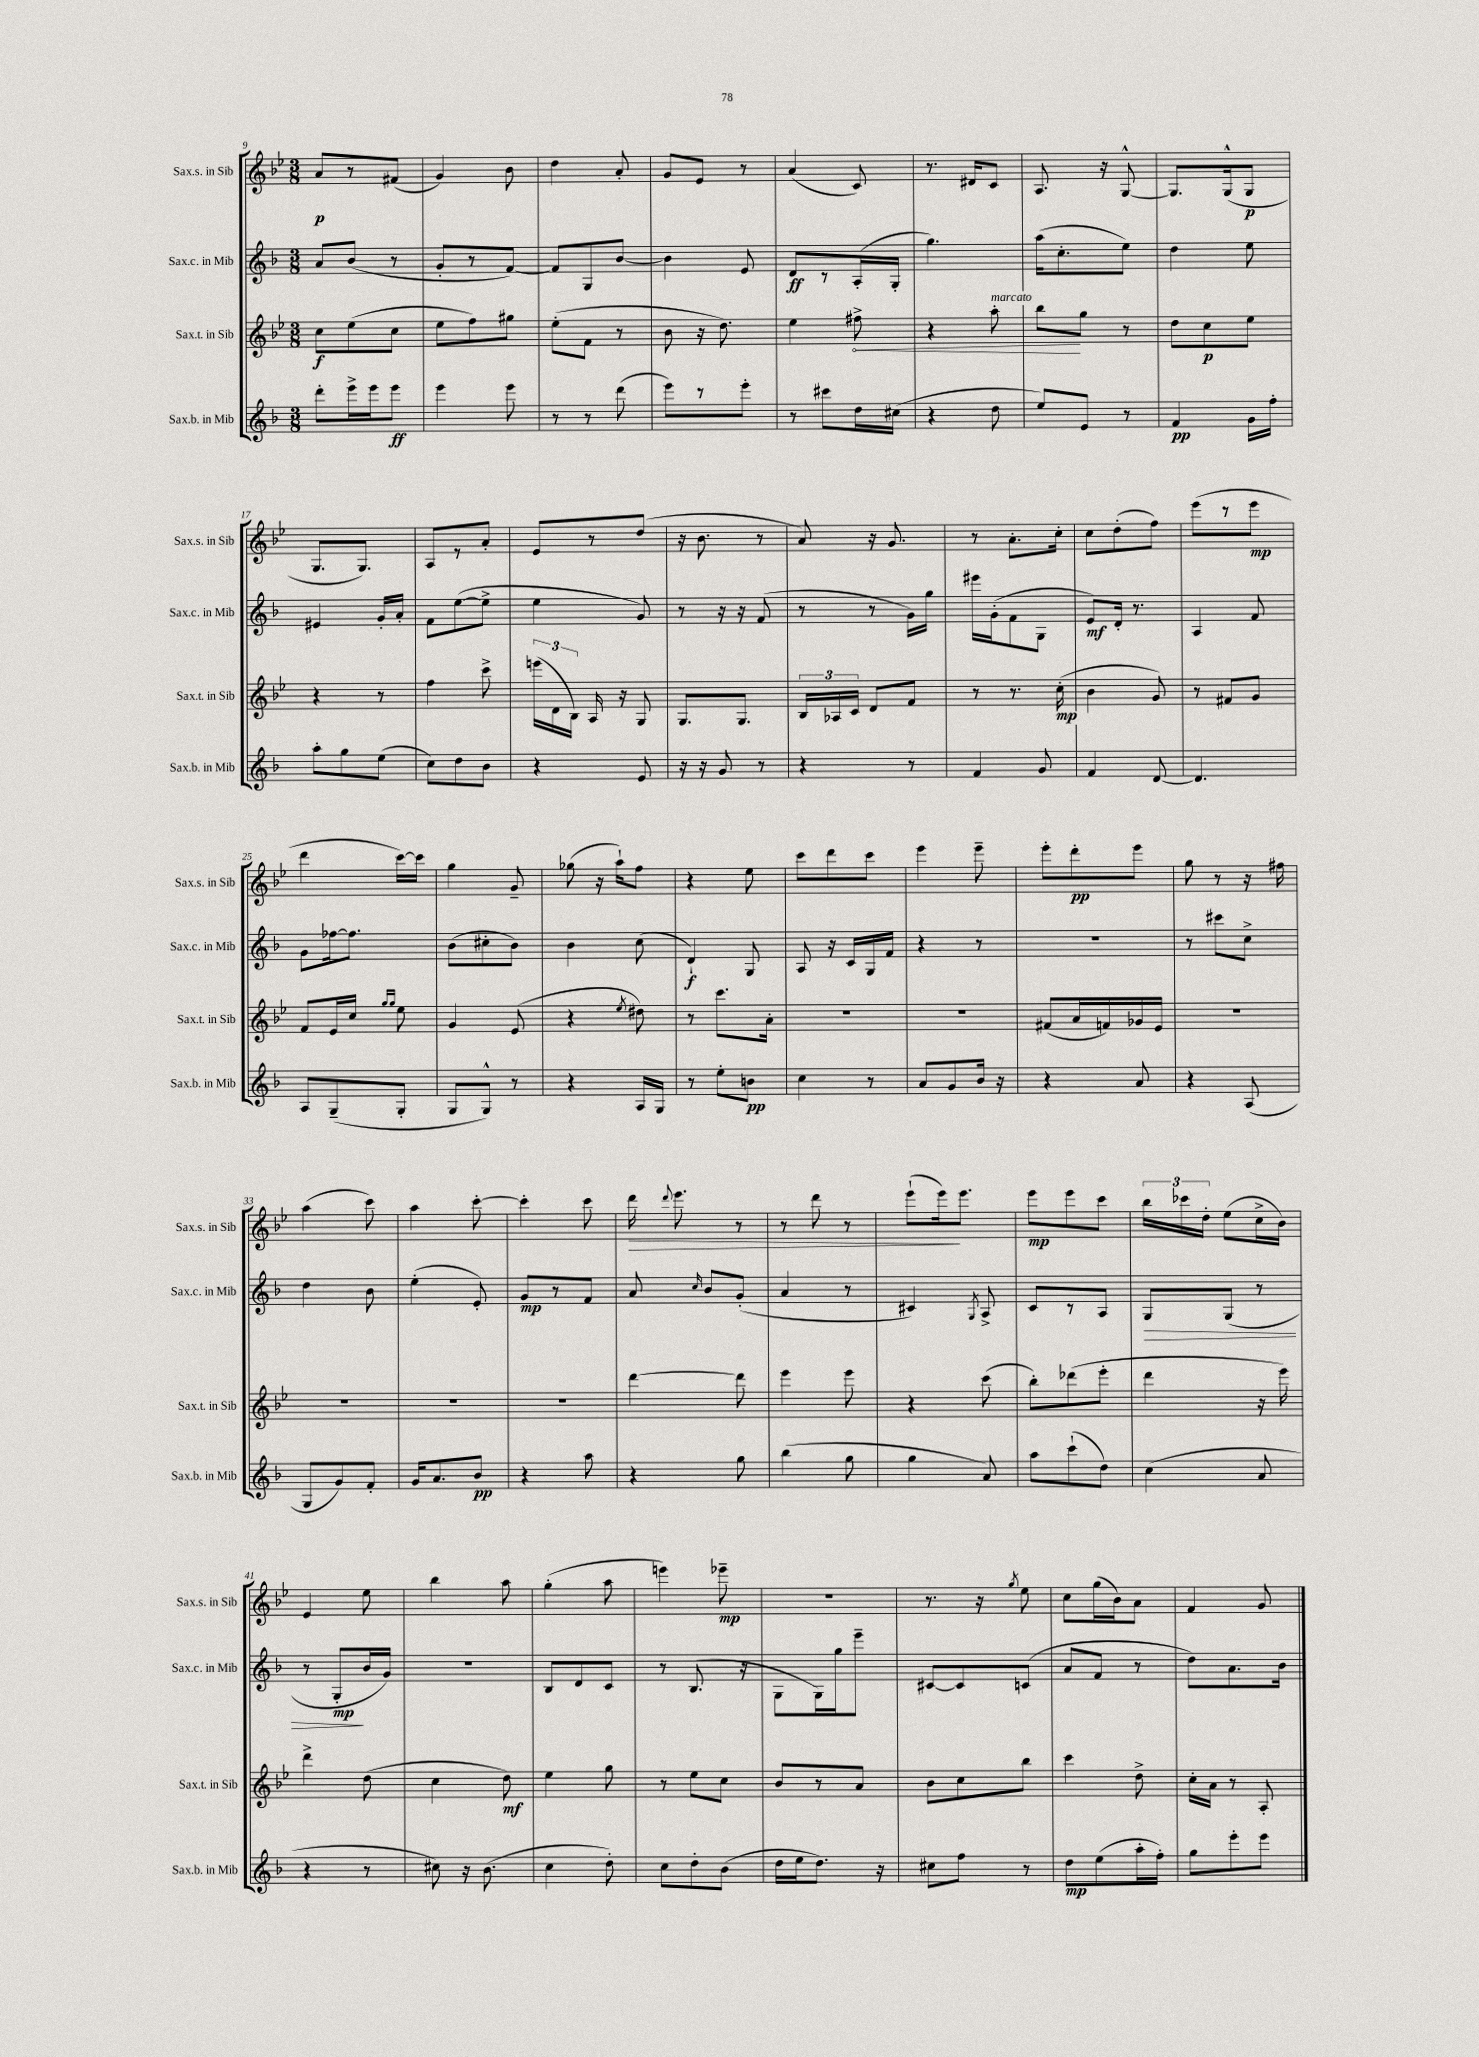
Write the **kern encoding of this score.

**kern	**kern	**kern	**kern
*staff4	*staff3	*staff2	*staff1
*clefG2	*clefG2	*clefG2	*clefG2
*k[b-]	*k[b-e-]	*k[b-]	*k[b-e-]
*M3/8	*M3/8	*M3/8	*M3/8
8ddd'	8cc	8a	8a
16eee^	(8ee-	(8b-	8r
16eee	.	.	.
8eee	8cc	8r	(8f#
=	=	=	=
4eee	8ee-	8g'	4g)
.	8ff)	8r	.
8eee	8gg#	[8f)	8b-
=	=	=	=
8r	(8ee-'	8f]	4dd
8r	8f	8G	.
(8ddd	8r	[8b-	8a'
=	=	=	=
8eee)	8b-	4b-]	8g
8r	16r	.	8e-
.	8.dd)	.	.
8eee'	.	8e	8r
=	=	=	=
8r	4ee-	8d	(4a
8ccc#	.	8r	.
16dd	8ff#^	(16A'	8c)
(16cc#	.	16G'	.
=	=	=	=
4r	4r	4.gg)	8.r
.	.	.	16d#
8dd	8aa'	.	8c
=	=	=	=
8ee)	8bb-	(16aa	8.A
.	.	8.cc'	.
8e	8gg	.	.
.	.	.	16r
8r	8r	8ee)	[8G^^
=	=	=	=
4f	8dd	4dd	8.G]
.	8cc	.	.
.	.	.	(16G^^
16g	8ee-	8ee	8G
16ff'	.	.	.
=	=	=	=
8aa'	4r	4e#	8.G
8gg	.	.	.
.	.	.	8.G)
(8ee	8r	16g'	.
.	.	16a'	.
=	=	=	=
8cc)	4ff	8f	8A
8dd	.	([8ee	8r
8b-	8ccc^	8ee^]	8a'
=	=	=	=
4r	(24eee	4ee	8e-
.	24d	.	.
.	24B-)	.	.
.	16A	.	8r
.	16r	.	.
8e	8G	8g)	(8dd
=	=	=	=
16r	8.G	8r	16r
16r	.	.	8.b-
8g	.	16r	.
.	8.G	16r	.
8r	.	(8f	8r
=	=	=	=
4r	24B-	8r	8a)
.	24A-	.	.
.	24c	.	.
.	8d	8r	16r
.	.	.	8.g
8r	8f	16g)	.
.	.	16gg	.
=	=	=	=
4f	8r	16eee#	8r
.	.	(16g'	.
.	8.r	8f	8.a'
8g	.	8G	.
.	(16cc'	.	16cc'
=	=	=	=
4f	4b-	8e)	8cc
.	.	16d'	(8dd'
.	.	8.r	.
[8d	8g)	.	8ff)
=	=	=	=
4.d]	8r	4A	(8eee-
.	8f#	.	8r
.	8g	8f	8eee-
=	=	=	=
8A	8f	8g	4ddd
(8G~	16e-	[16ff-	.
.	16cc	8.ff-]	.
.	16qqgg	.	.
.	16qqgg	.	.
8G'	8ee-	.	[16ccc)
.	.	.	16ccc]
=	=	=	=
8G	4g	(8b-	4gg
8G^^)	.	8cc#'	.
8r	(8e-	8b-)	8g~
=	=	=	=
4r	4r	4b-	(8gg-
.	.	.	16r
.	.	.	16aa`)
.	8qee-	.	.
16A	8dd#)	(8cc	8ff
16G	.	.	.
=	=	=	=
8r	8r	4d`)	4r
8ee'	8.ccc	.	.
8b	.	8G	8ee-
.	16a'	.	.
=	=	=	=
4cc	4.r	8A	8ccc
.	.	16r	8ddd
.	.	16c	.
8r	.	16G	8ccc
.	.	16f	.
=	=	=	=
8a	4.r	4r	4eee-
8g	.	.	.
16b-	.	8r	8eee-~
16r	.	.	.
=	=	=	=
4r	(8f#	4.r	8eee-'
.	16a	.	8ddd'
.	16f)	.	.
8a	16g-	.	8eee-
.	16e-	.	.
=	=	=	=
4r	4.r	8r	8gg
.	.	8ccc#	8r
(8A	.	8cc^	16r
.	.	.	16ff#
=	=	=	=
8G	4.r	4dd	(4aa
8g)	.	.	.
8f'	.	8b-	8ccc)
=	=	=	=
16g	4.r	(4ee'	4aa
8.a	.	.	.
8b-	.	8e')	[8ccc'
=	=	=	=
4r	4.r	8g	4ccc']
.	.	8r	.
8aa	.	8f	8ccc
=	=	=	=
4r	[4ddd	8a	16ddd
.	.	.	8qqddd
.	.	.	8.eee-
.	.	16qqcc	.
.	.	8b-	.
8gg	8ddd]	(8g'	8r
=	=	=	=
(4bb-	4eee-	4a	8r
.	.	.	8ddd
8gg	8eee-	8r	8r
=	=	=	=
4gg	4r	4c#)	(8eee-`
.	.	.	16eee-)
.	.	.	8.eee-
.	.	8qG	.
8a)	(8ccc	8A^	.
=	=	=	=
8aa	8bb-')	8c	8eee-
(8ccc`	(8ddd-	8r	8eee-
8dd)	8eee-'	8A	8ccc
=	=	=	=
(4cc	4ddd	8G	24bb-
.	.	.	24ccc-
.	.	.	24dd'
.	.	(8G	(8ee-
8a	16r	8r	16cc^
.	16eee-)	.	16b-)
=	=	=	=
4r	4ddd^	8r	4e-
.	.	8G'	.
8r	(8dd	16b-	8ee-
.	.	16g)	.
=	=	=	=
8cc#)	4cc	4.r	4bb-
16r	.	.	.
(8.b-	.	.	.
.	8dd)	.	8aa
=	=	=	=
4cc	4ee-	8B-	(4gg'
.	.	8d	.
8dd')	8gg	8c	8aa
=	=	=	=
8cc	8r	8r	4eee)
8dd'	8ee-	(8.B-	.
(8b-	8cc	.	8eee-~
.	.	16r	.
=	=	=	=
16dd	8b-	8G	4.r
16ee	.	.	.
8.dd)	8r	16G)	.
.	.	16gg	.
.	8a	8eee~	.
16r	.	.	.
=	=	=	=
8cc#	8b-	[8c#	8.r
8ff	8cc	8c#]	.
.	.	.	16r
.	.	.	8qgg
8r	8bb-	(8c	8ee-
=	=	=	=
8dd	4ccc	8a	8cc
(8ee	.	8f	(16gg
.	.	.	16b-)
16aa'	8dd^	8r	8a
16ff')	.	.	.
=	=	=	=
8gg	16cc'	8dd)	4f
.	16a	.	.
8eee'	8r	8.a	.
8eee	8A'	.	8g
.	.	16b-	.
==	==	==	==
*-	*-	*-	*-
